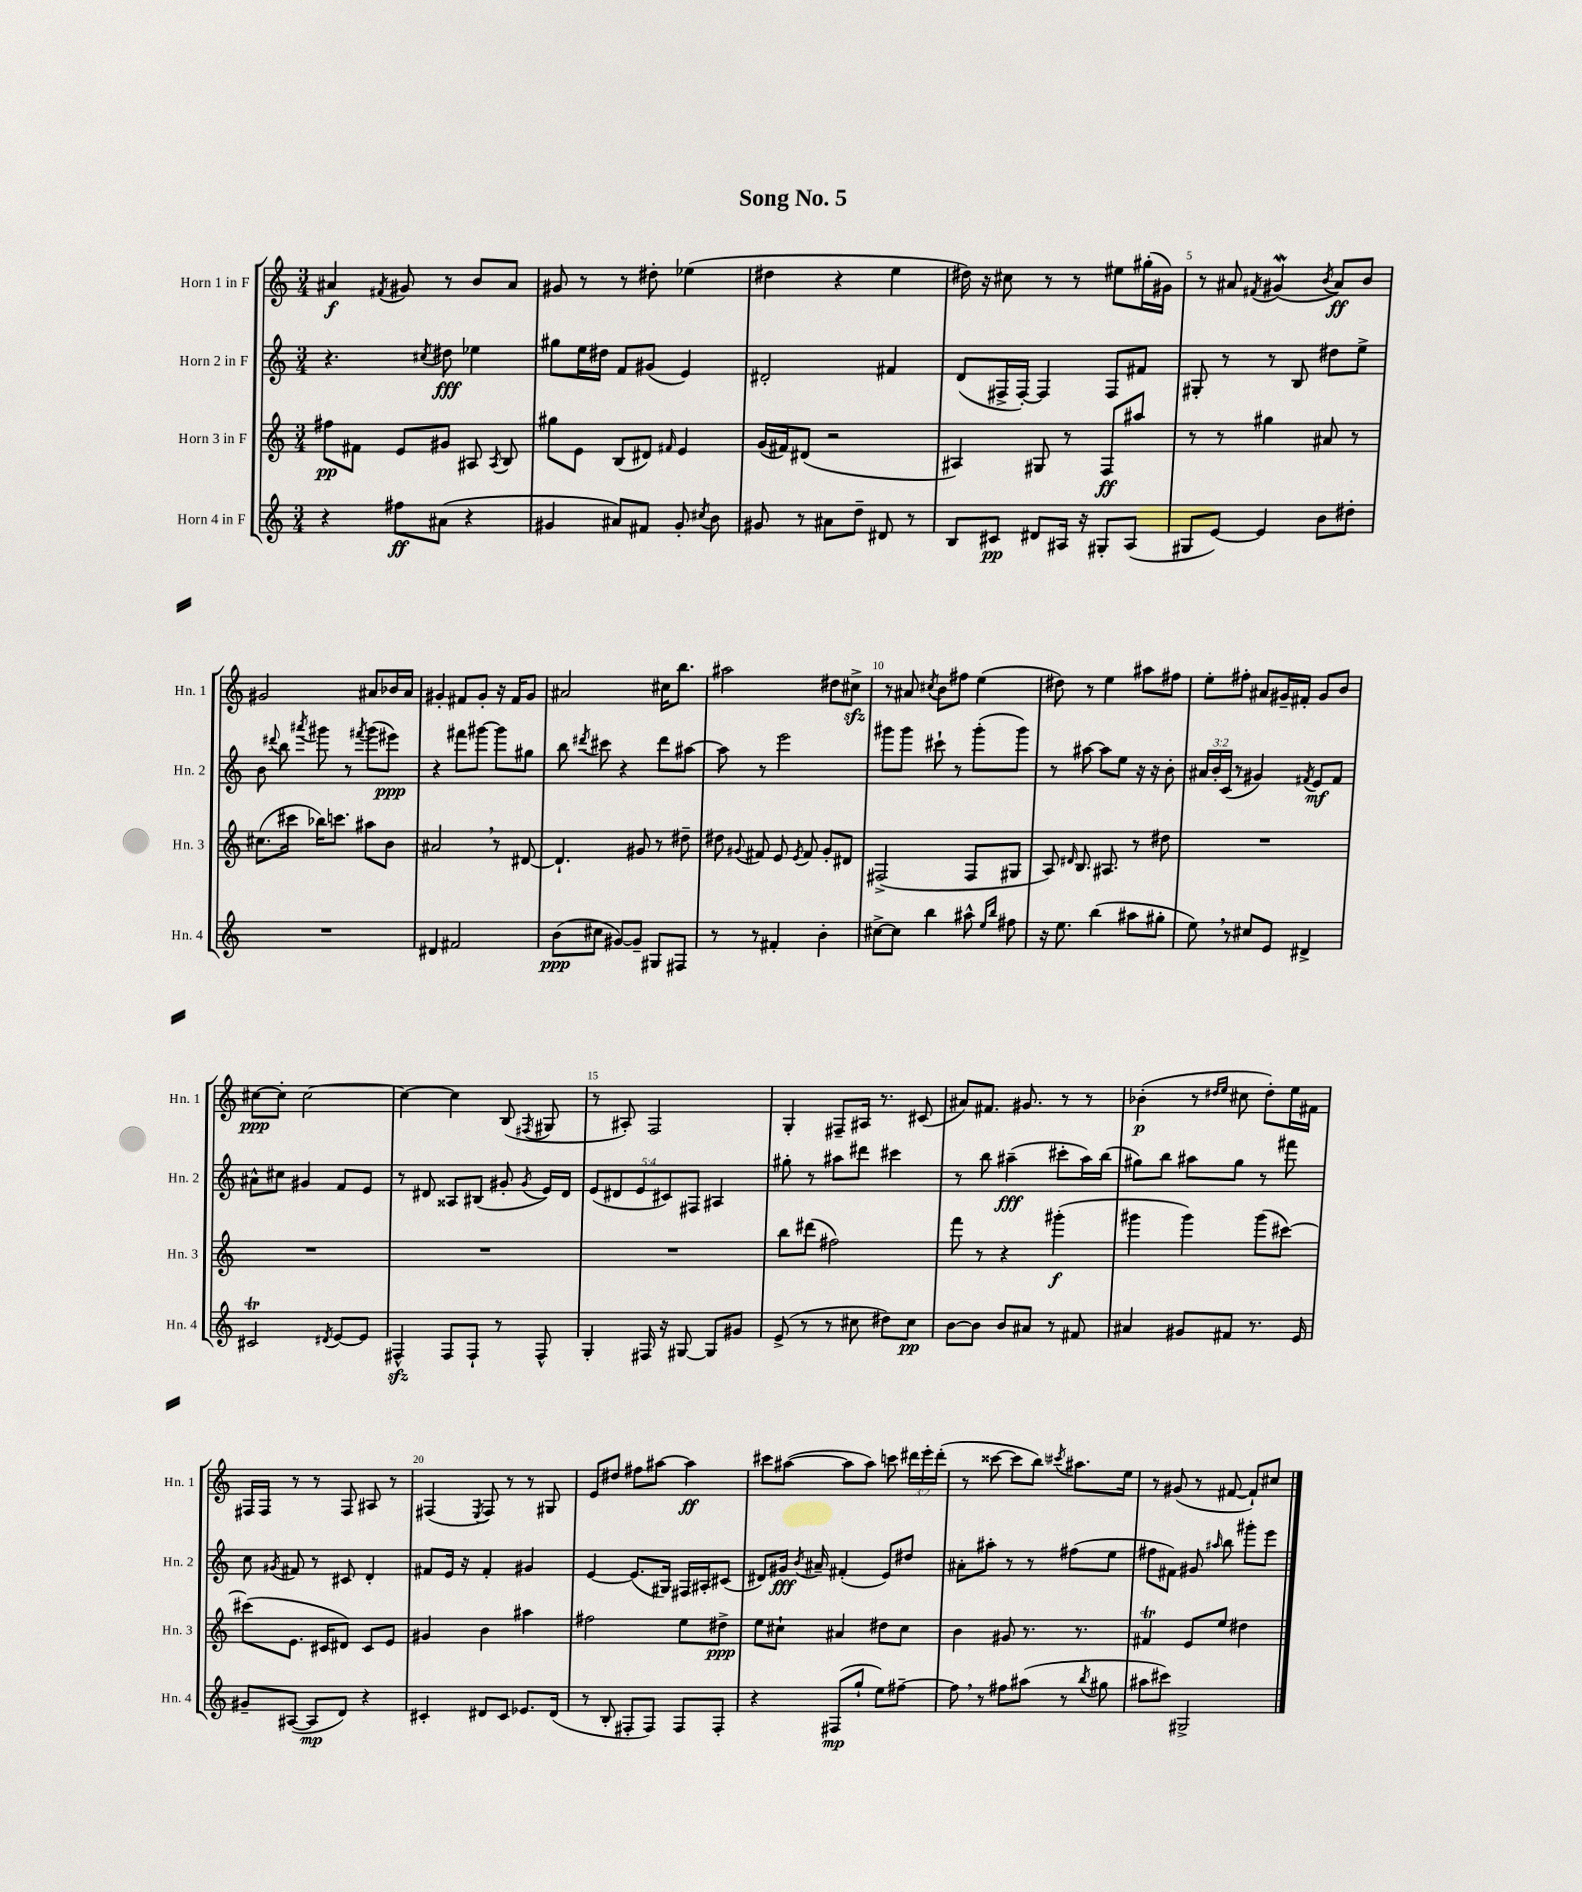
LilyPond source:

\header { title = "Song No. 5" }
<<
\new StaffGroup <<
\new Staff = "s0" \with { instrumentName = "Horn 1 in F" shortInstrumentName = "Hn. 1" } {
    \clef treble \key c \major \numericTimeSignature \time 3/4 \override Staff.TupletNumber.text = #tuplet-number::calc-fraction-text
    \autoBeamOff ais'4\f \acciaccatura { fis'8 } gis'8 r8 b'8[ ais'8] |
    gis'8 r8 r8 dis''8-. ees''4( |
    dis''4 r4 e''4 |
    dis''16) r16 cis''8 r8 r8 eis''8[ gis''16-.( gis'16]) |
    r8 ais'8 \acciaccatura { fis'8 } gis'4\mordent( \acciaccatura { b'8 } ais'8[\ff) b'8] |
    gis'2 ais'8[ bes'16 ais'16] |
    gis'4-. fis'8[ gis'8]-. r16 fis'16[ gis'8] |
    ais'2 cis''16[ b''8.] |
    ais''2 dis''8[ cis''8]->\sfz |
    r8 ais'8 \acciaccatura { cis''8 } b'8[ fis''8] e''4( |
    dis''8) r8 e''4 ais''8[ fis''8] |
    e''8[-. fis''8]-. ais'8[ gis'16-- fis'16]-. gis'8[ b'8] |
    cis''8[~\ppp cis''8]-. cis''2~ |
    cis''4~ cis''4 b8( \acciaccatura { fis8 } gis8 |
    r8 ais8-.) f2 |
    g4-. fis8[-- ais16] r8. cis'8( |
    ais'8[) fis'8.] gis'8. r8 r8 |
    bes'4-.\p( r8 \grace { dis''16[ e''16] } cis''8 dis''8[-.) e''16 fis'16] |
    fis16[ fis16] r8 r8 fis8 ais8 r8 |
    fis4( \acciaccatura { e8 } fis8) r8 r8 gis8 |
    e'8[ dis''8] fis''8[ ais''8]~ ais''4\ff |
    cis'''8[ ais''8]~( ais''8[ ais''8]) c'''8 \tuplet 3/2 { dis'''16[ e'''16-. dis'''16]-.( } |
    r8 cisis'''8~ cisis'''8[ b''8]) \acciaccatura { cis'''8 } ais''8.[ e''16] |
    r8 gis'8( r8 fis'8~ fis'8[-!) cis''8] \bar "|." |
}
\new Staff = "s1" \with { instrumentName = "Horn 2 in F" shortInstrumentName = "Hn. 2" } {
    \clef treble \key c \major \numericTimeSignature \time 3/4 \override Staff.TupletNumber.text = #tuplet-number::calc-fraction-text
    \autoBeamOff r4. \acciaccatura { cis''8 } dis''8\fff ees''4 |
    gis''8[ e''16 dis''16] f'8[ gis'8]( e'4) |
    dis'2-. fis'4 |
    d'8[( fis16-> fis16]~-.) fis4 fis8[ fis'8] |
    gis8-. r8 r8 b8 dis''8[ e''8]-> |
    b'8 \appoggiatura { dis'''8 } b''8 \acciaccatura { ais'''8 } gis'''8 r8 \acciaccatura { fis'''8 } gis'''8[( eis'''8]\ppp) |
    r4 fis'''8[ gis'''8]~ gis'''8[ gis''8] |
    b''8 \acciaccatura { dis'''8 } cis'''8 r4 dis'''8[ ais''8]~ |
    ais''8 r8 e'''2 |
    gis'''8[ gis'''8] cis'''8-! r8 gis'''8[-.( gis'''8]) |
    r8 ais''8~ ais''8[ e''8] r16 r16 b'8-. |
    \tuplet 3/2 { ais'16[ b'16-. c'16]( } r8 gis'4) \acciaccatura { fis'8 } e'8[\mf fis'8] |
    ais'8[-^ cis''8] gis'4 f'8[ e'8] |
    r8 dis'8 aisis8[ bis8]( gis'8-. \acciaccatura { gis'8 } e'16[) dis'16] |
    \tuplet 5/4 { e'8[( dis'8 e'8 cis'8) fis8] } ais4 |
    gis''8-. r8 ais''8[ dis'''8] cis'''4 |
    r8 b''8 ais''4--\fff( cis'''8[-. ais''16) b''16]( |
    gis''8[) b''8] ais''8[ gis''8] r8 fis'''8 |
    c''8 \acciaccatura { gis'8 } fis'8 r8 cis'8 d'4-. |
    fis'8[ e'16] r16 fis'4-. gis'4 |
    e'4~ e'8.[( gis16]) fis16[ ais16-. cis'8]( |
    dis'8[) gis'16]\fff \acciaccatura { b'8 } ais'16-- fis'4-.( e'8[) dis''8] |
    ais'8[-. ais''8]-. r8 r8 fis''8[( e''8] |
    fis''8[ fis'8]) gis'8 \grace { ais''16 } b''8 gis'''8[-. e'''8] \bar "|." |
}
\new Staff = "s2" \with { instrumentName = "Horn 3 in F" shortInstrumentName = "Hn. 3" } {
    \clef treble \key c \major \numericTimeSignature \time 3/4
    \autoBeamOff fis''8[\pp fis'8] e'8[ gis'8] ais8 \acciaccatura { ais8 } b8 |
    gis''8[ e'8] b8[( dis'8]) \grace { fis'16 } e'4 |
    g'16[( fis'16) dis'8]( r2 |
    ais4) gis8 r8 f8[\ff ais''8] |
    r8 r8 gis''4 ais'8 r8 |
    cis''8.[( cis'''16] bes''16[) c'''8.] ais''8[ b'8] |
    ais'2 \breathe r8 dis'8~ |
    dis'4.-! gis'8 r8 dis''8-- |
    dis''8 \appoggiatura { gis'8 } fis'8 e'8 \acciaccatura { e'8 } fis'8 gis'8[-. dis'8] |
    fis2->( fis8[ gis8] |
    a8) \grace { dis'16 } b8. ais8. r8 dis''8 |
    R2. |
    R2. |
    R2. |
    R2. |
    b''8[ dis'''8]( fis''2) |
    f'''8 r8 r4 gis'''4-.\f( |
    gis'''4 gis'''4) gis'''8[( cis'''8]~) |
    cis'''8[( e'8.] cis'16[ dis'8]) cis'8[ e'8] |
    gis'4 b'4 ais''4 |
    fis''2 e''8[ dis''8]->\ppp |
    e''8[ cis''8]-! ais'4 dis''8[ cis''8] |
    b'4 gis'8 r8. r8. |
    fis'4\trill e'8[ e''8] dis''4 \bar "|." |
}
\new Staff = "s3" \with { instrumentName = "Horn 4 in F" shortInstrumentName = "Hn. 4" } {
    \clef treble \key c \major \numericTimeSignature \time 3/4
    \autoBeamOff r4 fis''8[\ff ais'8]( r4 |
    gis'4 ais'8[) fis'8] gis'8-. \acciaccatura { cis''8 } b'8 |
    gis'8 r8 ais'8[ d''8]-- dis'8 r8 |
    b8[ cis'8]\pp dis'8[ ais16] r16 gis8[-. ais8]( |
    gis8[ e'8]~) e'4 b'8[ dis''8]-. |
    R2. |
    dis'4 fis'2 |
    b'8[\ppp( cis''8] gis'8[~) gis'8]-- gis8[ fis8] |
    r8 r8 fis'4-. b'4-. |
    cis''8[~-> cis''8] b''4 ais''8-^ \grace { e''16[ b''16] } fis''8 |
    r16 e''8. b''4( ais''8[ gis''8]-. |
    e''8) \breathe r8 cis''8[ e'8] dis'4-> |
    cis'2\trill \acciaccatura { dis'8 } e'8[~ e'8] |
    fis4-^\sfz fis8[ fis8]-! r8 fis8-^ |
    g4-. fis16 r16 gis8~ gis8[ gis'8] |
    e'8->( r8 r8 cis''8 dis''8[) cis''8]\pp |
    b'8[~ b'8] b'8[ ais'8] r8 fis'8 |
    ais'4 gis'8[ fis'8] r8. e'16 |
    gis'8[-- ais8]~( ais8[\mp d'8]) r4 |
    cis'4-. dis'8[ cis'8] ees'8.[ dis'16]( |
    r8 b8-. fis8[-. fis8]) fis8[ fis8]-. |
    r4 fis8[\mp( g''8]-! e''8[) fis''8]~-- |
    fis''8 \breathe r8 fis''8[ ais''8]( r8 \acciaccatura { b''8 } gis''8 |
    ais''8[ cis'''8]) gis2-> \bar "|." |
}
>>
>>
\layout { \context { \Score \override BarNumber.break-visibility = ##(#f #t #t) barNumberVisibility = #(every-nth-bar-number-visible 5) } }
